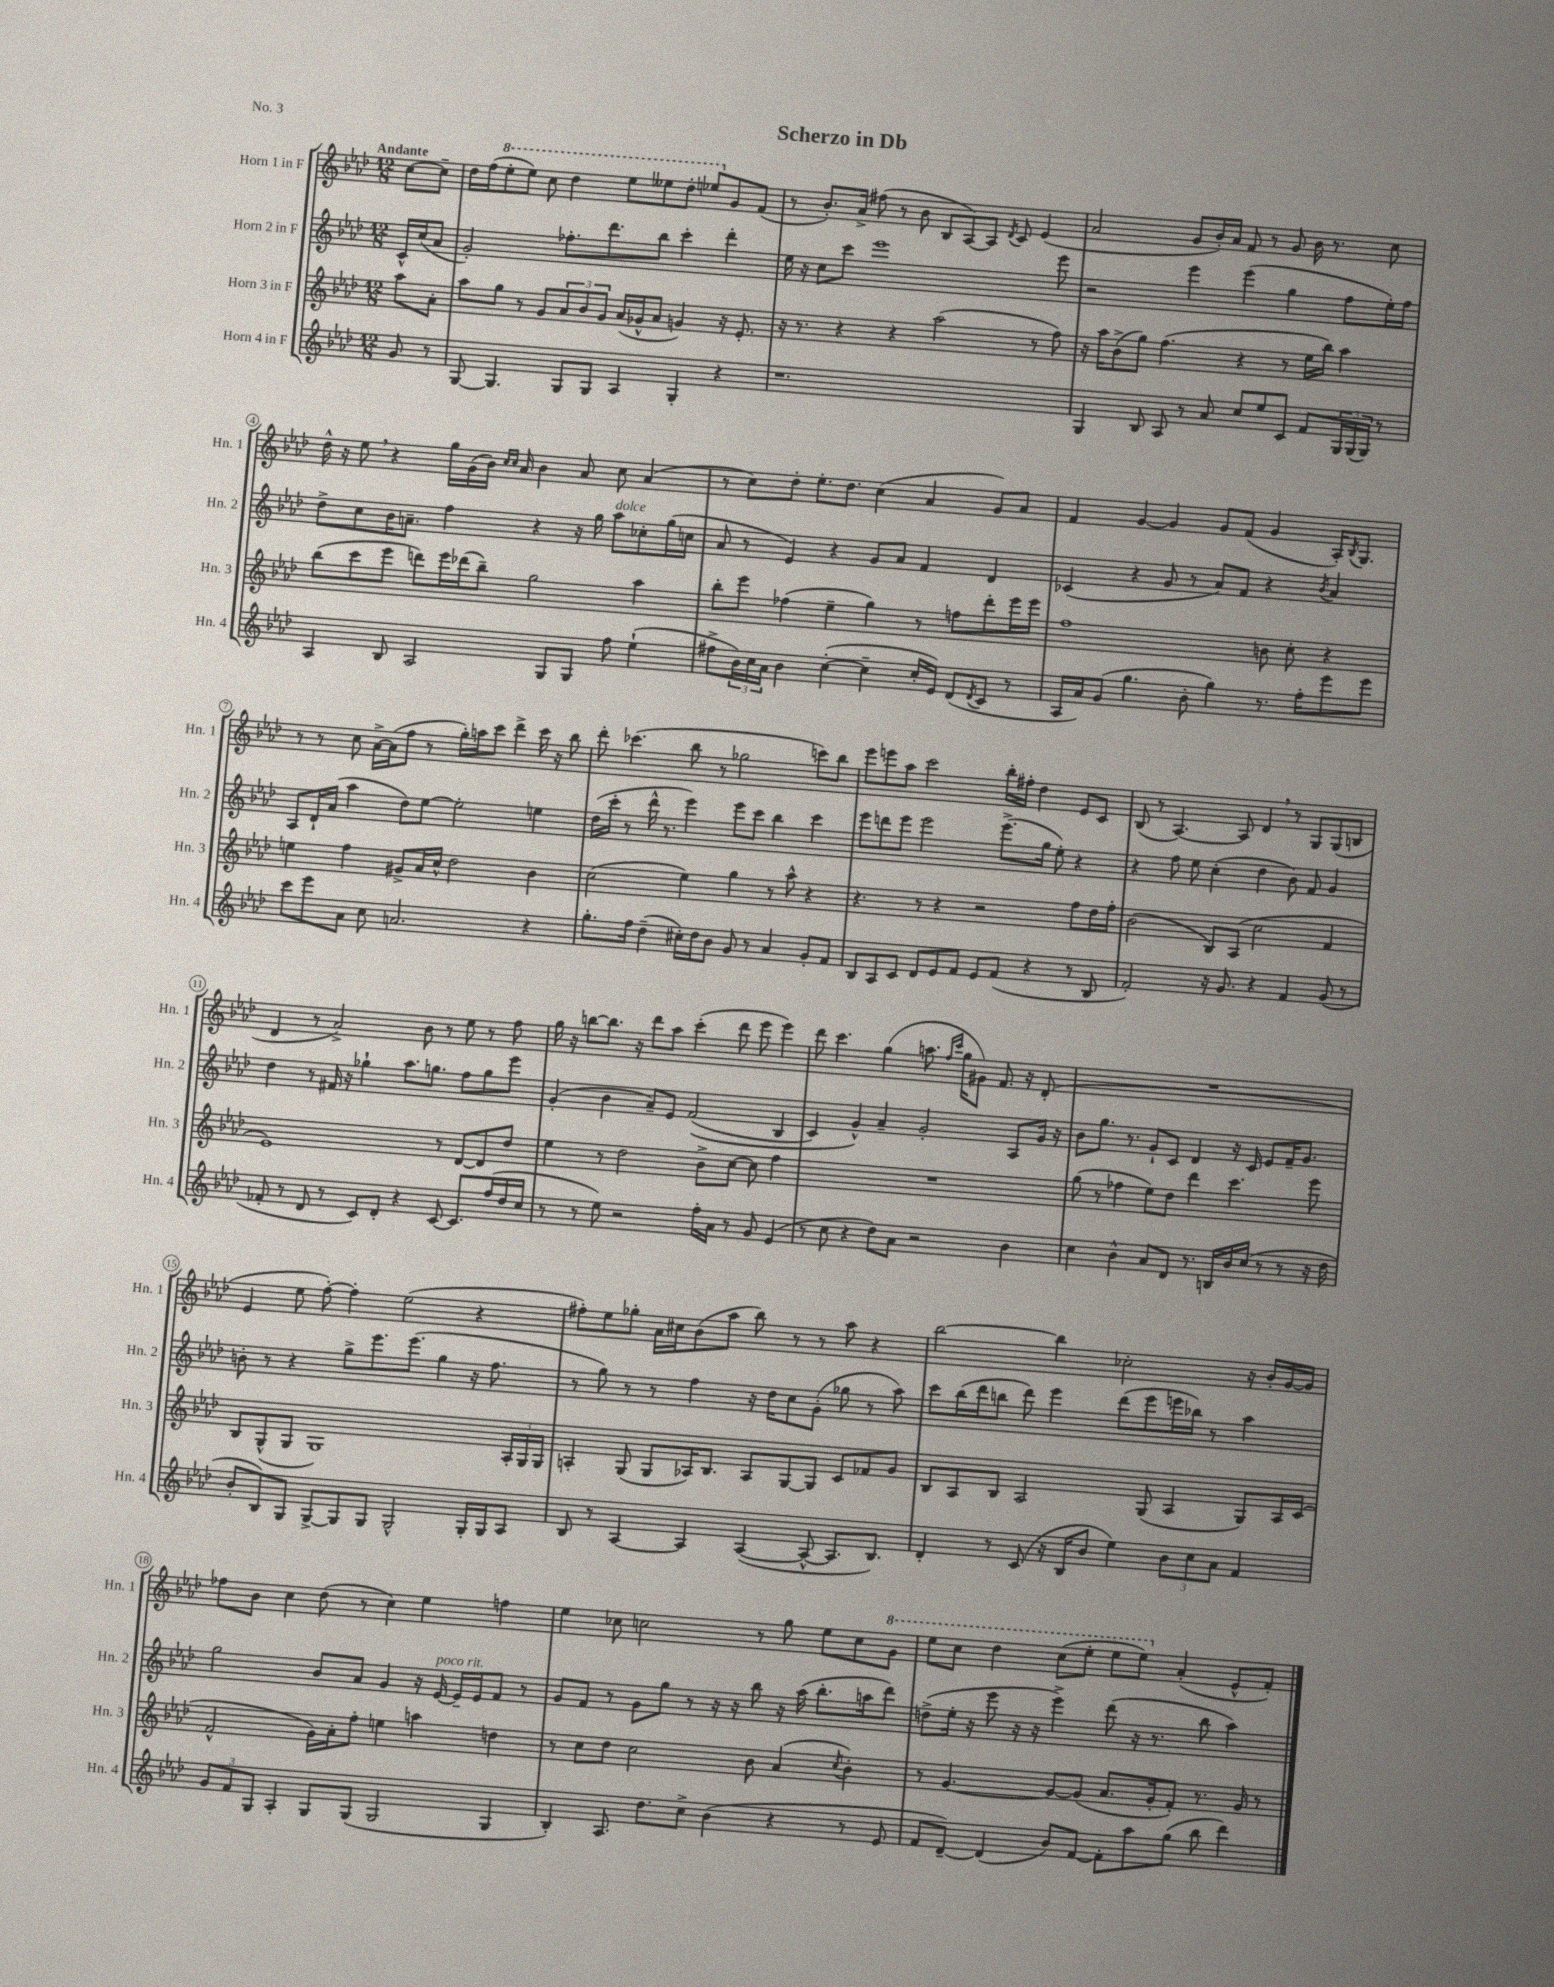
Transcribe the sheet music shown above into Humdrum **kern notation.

**kern	**kern	**kern	**kern
*staff4	*staff3	*staff2	*staff1
*clefG2	*clefG2	*clefG2	*clefG2
*k[b-e-a-d-]	*k[b-e-a-d-]	*k[b-e-a-d-]	*k[b-e-a-d-]
*M12/8	*M12/8	*M12/8	*M12/8
8g	8aa-	16c^^	[8cc
.	.	(16cc	.
8r	8a-'	8a-	8cc~]
=	=	=	=
[8G	8aa-	2g')	16dd-
.	.	.	(16ff
4.G]	8gg	.	8eee-'
.	8r	.	8eee-)
.	8g	.	8ccc
8G	12a-	8.ff-'	4ddd-
.	12b-	.	.
8G	.	.	.
.	12g	.	.
.	.	8.ddd-	.
4A-	(16a-	.	8eee-
.	16g-^^	.	.
.	8a-	8bb-	8eee--
4G'	4g)	4ccc'	8ddd-'
.	.	.	8eee-
4r	16r	4ddd-'	8g
.	8.e-'	.	.
.	.	.	(8f
=	=	=	=
1.r	16r	16ee-	8r
.	8.r	16r	.
.	.	8cc	8.b-')
.	4r	8ccc	.
.	.	.	16a-^
.	.	1eee-	(8ff#
.	4r	.	8r
.	.	.	8b-
.	(2aa-	.	8B-
.	.	.	[8A-)
.	.	.	8A-]
.	.	.	8qd-
.	.	.	8c
.	8r	.	(4e-
.	8ff)	8eee-	.
=	=	=	=
4G	16r	2r	2a-
.	16aa-	.	.
.	(8b-^	.	.
8B-	8gg)	.	.
8A-	(4.ff	.	.
8r	.	4eee-	8g
8a-	.	.	16b-')
.	.	.	16a-
8cc	4r	(4eee-	8f
8ee-	.	.	8r
8c	8r	4gg	8g
8f	16ee-	.	16b-
.	16bb-)	.	8.r
24G	4aa-	8ff	.
(24G	.	.	.
24G)	.	.	.
8r	.	16ee-')	8cc
.	.	16ff	.
=	=	=	=
4A-	(8bb-	8dd-^	16dd-^^
.	.	.	16r
.	8ccc	8cc	8ee-
8B-	8eee-	16b-	4r
.	.	8.a~	.
2A-	8ddd)	.	.
.	16eee-	4ff	16gg
.	(16ddd-	.	(16g
.	8bb-~)	.	16b-)
.	.	.	16qqcc
.	.	.	16qqcc
.	.	.	16a-
.	2gg	4r	4b-
8G	.	.	.
8G	.	16r	8a-
.	.	16gg	.
8ff	.	8aa-	8cc
(4ee-`	4aa-	8cc-'	(4a-
.	.	(16gg	.
.	.	16cc	.
=	=	=	=
8ff#^	8bb-'	8a-	8r
24b-)	8eee-	8r	8cc)
24cc	.	.	.
24a-	.	.	.
4b-	(4ff-	4e-)	8dd-'
.	.	.	8.ee-'
([4cc'	4ee-~	4r	.
.	.	.	8.dd-
4cc~]	4gg)	8g	(4cc
.	.	8a-	.
16cc'	8r	4f	4a-
16e-)	.	.	.
(8d-	8ff	.	.
8qd-	.	.	.
8c	8ddd-'	4d-	8g)
8r	16eee-	.	8a-
.	16eee-	.	.
=	=	=	=
16A-	1ff	(4c-	4f
16a-)	.	.	.
(8g	.	.	.
4.gg	.	4r	[4g
.	.	8g	4g]
8b-'	.	8r	.
4gg)	.	8a-)	8g
.	.	8f	(8f
8.r	8b	4r	4g
.	8cc'	.	.
16ff'	.	.	.
.	.	8qb-	.
8eee-	4r	4a-	16A-')
.	.	.	8qB-
.	.	.	8.G
8eee-	.	.	.
=	=	=	=
8ccc	4ee	8A-	8r
8eee-	.	16d-`	8r
.	.	(16a-	.
8a-	4ff	4aa-	8cc
8cc	.	.	[16a-^
.	.	.	(16a-]
2.a	8g#^	8dd-)	8ff
.	16a-	[8ee-	8r
.	16cc^^	.	.
.	2dd-	2ee-']	16gg')
.	.	.	16aa
.	.	.	8ccc
.	.	.	4ddd-^
4r	4b-	4ee	16ccc
.	.	.	16r
.	.	.	8bb-
=	=	=	=
8.gg'	(2cc	(16dd-	8ddd-'
.	.	16ccc'	.
.	.	8r	(4.ccc-
16ff	.	.	.
(4dd-~	.	16ddd-^^	.
.	.	8.r	.
16cc#')	4ee-)	4eee-)	8bb-
16dd-	.	.	.
8b-	.	.	8r
8g	4gg	8eee-	2gg-
8r	.	8ccc	.
4a-	8r	4bb-	.
.	8aa-^^	.	.
8g'	4r	4ccc	8ccc)
8f	.	.	8bb-
=	=	=	=
8B-	4.r	8eee-	8eee-
8A-	.	8ddd	8eee
8c	.	8eee-	8aa-
8d-	8r	2eee-	2ccc
8e-	4r	.	.
8f	.	.	.
8e-	2r	.	.
(8f	.	(8.eee-^	16bb-'
.	.	.	16ff#'
4r	.	.	4dd-
.	.	16gg	.
.	.	8ee-')	.
8r	8ff	4r	8e-
8B-	16dd-	.	8c
.	16ff'	.	.
=	=	=	=
2f')	(2b-	4r	(8B-
.	.	.	8r
.	.	8ff	[4.A-)
.	.	8ee-	.
16r	8B-)	(4cc'	.
8.g	.	.	.
.	(8A-	.	8A-]
4r	2cc	4dd-	4d-
4f	.	8b-)	8r
.	.	8f	8G
(8g	4f	4g	(8G
8r	.	.	8B
=	=	=	=
8f-'	1e-)	4dd-	4d-
8r	.	.	.
8d-	.	8r	8r
8r	.	16f#	2a-^)
.	.	16r	.
8c)	.	4gg-`	.
8d-'	.	.	.
4r	.	8.aa-	.
.	.	.	8b-
.	.	8.gg	.
[8c	8r	.	8r
8.c]	[8d-	8ff	8ee-
.	8d-]	8gg	8r
(16ff	.	.	.
16dd-	8dd-	8eee-	8ff
16cc	.	.	.
=	=	=	=
8r	4ee-	(4g'	16gg
.	.	.	16r
8r	.	.	[8bb
8ee-)	8r	4b-	8.bb]
2r	2dd-	.	.
.	.	.	16r
.	.	8a-~)	8ddd-
.	.	8e-	8aa-
.	.	&((2f	(4ccc'
16ff'	8b-^	.	.
16a-	.	.	.
8r	[8cc	.	8ddd-
8g	8cc]	.	8eee-
(4e-	4ff	4B-	4eee-)
=	=	=	=
8r	1.r	4c)	8ddd-
8cc	.	.	4.ccc
4r	.	4g^^&)	.
8dd-)	.	4a-~	(4gg
8a-	.	.	.
2r	.	2g'	8.aa
.	.	.	16qqff
.	.	.	16qqccc
.	.	.	16gg
.	.	.	8g#)
.	.	.	8.f
4b-	.	8A-	.
.	.	.	16r
.	.	16g	(8d-'
.	.	16r	.
=	=	=	=
4cc	(8gg	8b-	1.r
.	8r	8.gg	.
4b-^^	4ff-	.	.
.	.	8.r	.
8a-	8ee-)	8g`	.
8d-	8dd-	8c	.
8.r	4ddd-	4d-	.
16B	.	.	.
16b-	4.ccc	16r	.
(16cc	.	16c	.
8r	.	8e-	.
8r	.	16f~	.
.	.	8.g	.
16r	8eee-	.	.
16dd-	.	.	.
=	=	=	=
8b-'	8B-	8b'	4e-
8B-)	(8G^^	8r	.
8G	8G	4r	8ee-
[8G^	1G)	.	[8ff')
8G]	.	8gg^	4ff']
8G	.	8.eee-	.
2G^^	.	.	(2ee-
.	.	(8.eee-	.
.	.	4gg	.
16G'	.	16r	4r
16G	.	8.ff	.
8A-	24A-'	.	.
.	24G	.	.
.	24G	.	.
=	=	=	=
8B-	4A'	8r	8ff#')
8r	.	8gg)	8ee-
[4A-	(8G	8r	8gg-'
.	8G	8r	16a-
.	.	.	16cc#
4A-]	16A-)	4ff	(8b-
.	8.B-	.	.
.	.	.	8aa-
([4A-	8A-	16r	8bb-)
.	.	16dd-	.
.	[8G	8cc	8r
8A-^^_	8G]	(8g'	8r
8.A-]	8c	8gg-	8aa-
.	8f-	8r	4r
8.B-)	.	.	.
.	8g	8aa-)	.
=	=	=	=
4d-'	8B-	8ccc	[2bb-
.	8A-	(16bb-	.
.	.	16ddd-	.
8r	8B-	8bb	.
(8c	2A-	8ddd-)	.
16r	.	4eee-	4bb-]
16B-	.	.	.
8b-	.	.	.
4ee-)	.	(8ddd-	2cc-'
.	(8G	8eee-	.
12b-	4A-	16eee	.
.	.	16bb-)	.
12cc	.	.	.
.	.	8r	.
12a-	.	.	.
4f	8G)	4aa-	16r
.	.	.	16b-'
.	16A-	.	[16g
.	(16c	.	16g]
=	=	=	=
12g	2f^^	2gg	8ff-
12f	.	.	.
.	.	.	8b-
12G	.	.	.
4A-'	.	.	4cc
8G	16g)	8b-	(8dd-
.	16a-'	.	.
(8G	8ff'	8a-	8r
2G	4ee	4g	4cc)
.	4aa	16r	4ee-
.	.	[16e-	.
.	.	16e-~]	.
.	.	16e-	.
4G	4dd	8f	4ff
.	.	8r	.
=	=	=	=
4B-')	8r	8g	4ee-
.	8cc	8f	.
8.A-	8dd-	8r	8cc-
.	2cc	8g	2cc
8.dd-	.	.	.
.	.	8gg	.
8cc^	.	8r	.
(4b-	.	16r	.
.	.	16r	.
.	8b-	8bb-	8r
4r	(4a-	16r	8gg
.	.	(16aa-	.
.	.	8.bb-'	8ee-
.	8qcc	.	.
8r	4b-')	.	8cc
.	.	16aa	.
8e-	.	8ddd-)	8gg
=	=	=	=
8f	8r	(8dd^	8eee-
[8d-~)	[4.g	16ee-'	8ccc
.	.	16r	.
(4d-]	.	8eee-	4ddd-
.	.	16r	.
.	.	16r	.
8b-)	8g_	4eee-^)	(8ccc
[8f	(8g]	.	8eee-'
8f']	8.a-	(8ddd-	8eee-
8aa-	.	16r	8eee-)
.	16g'	8.r	.
(8gg	8f')	.	(4a-'
8bb-	8.r	8bb-	.
4ddd-)	.	4aa-)	8e-^^
.	16g	.	.
.	8r	.	8f')
==	==	==	==
*-	*-	*-	*-
